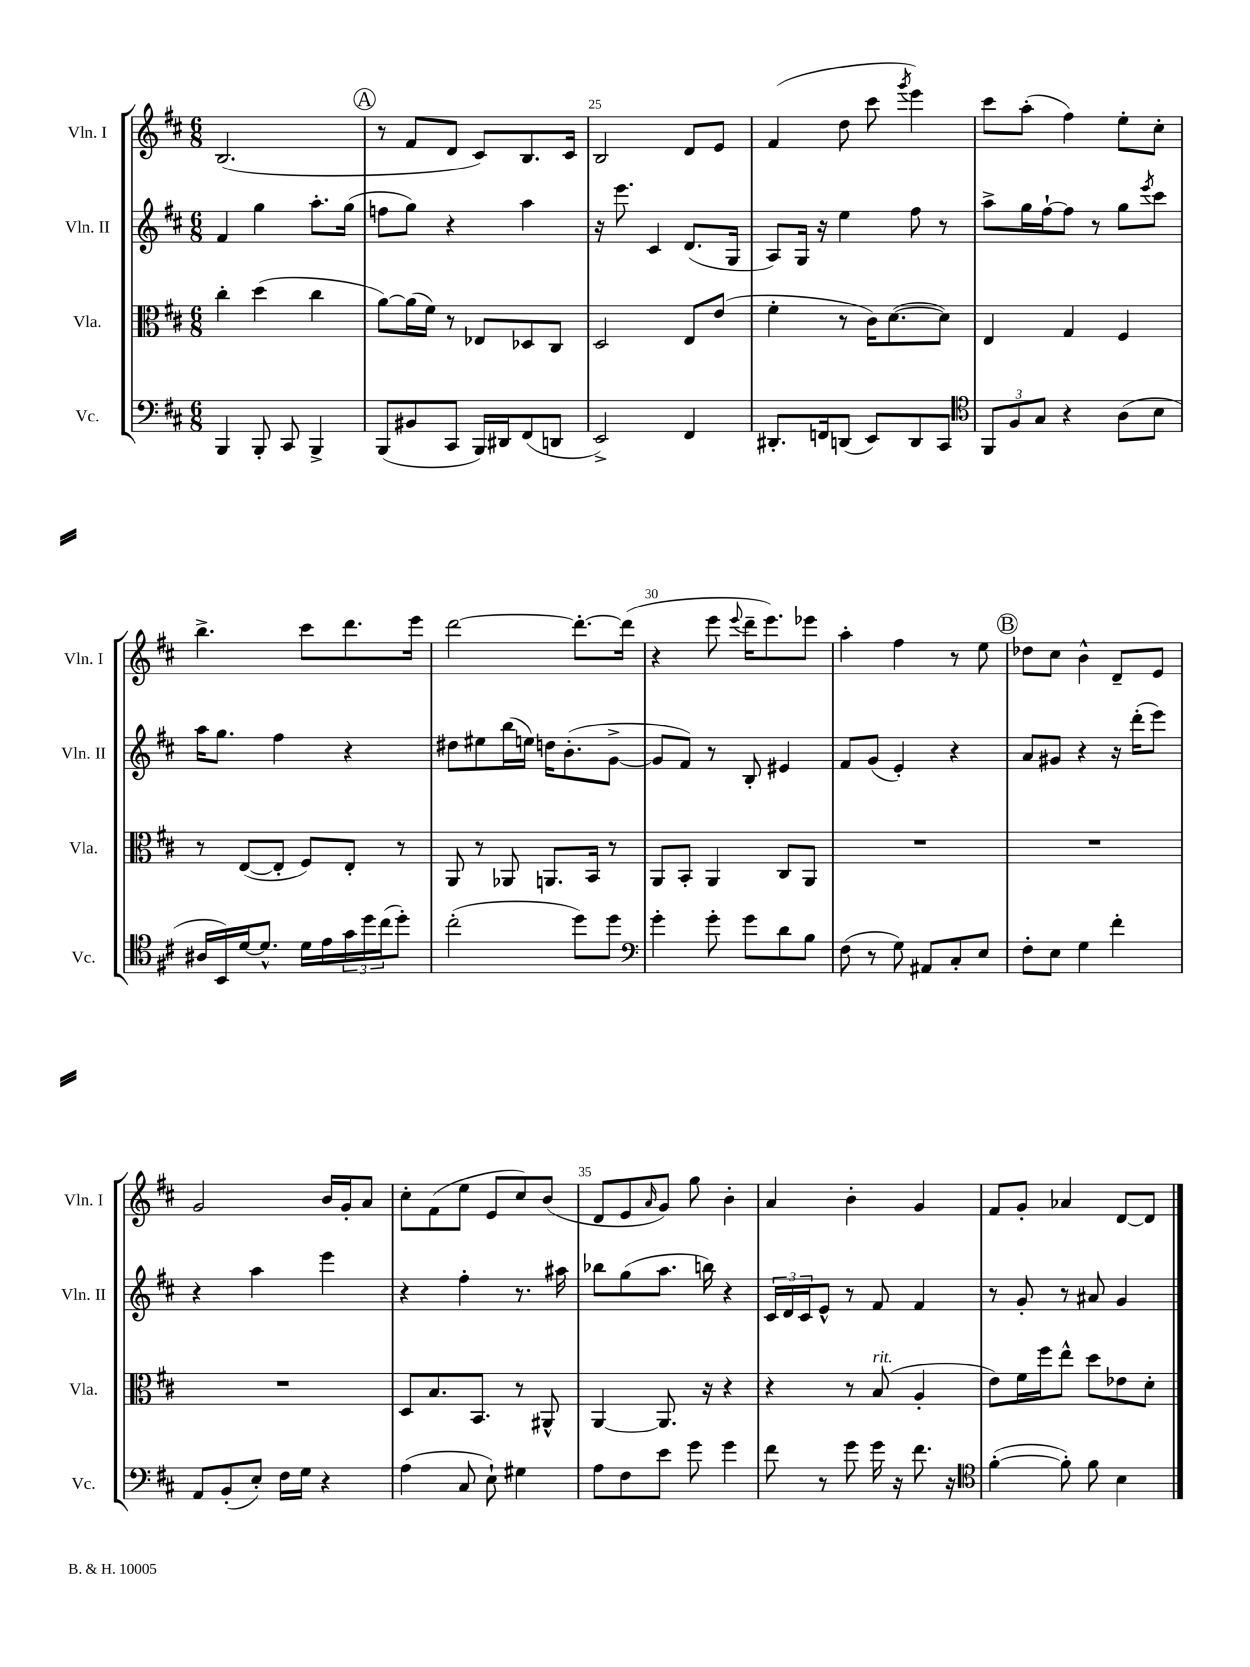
<<
\new StaffGroup <<
\new Staff = "s0" \with { instrumentName = "Vln. I" shortInstrumentName = "Vln. I" } {
    \clef treble \key d \major \numericTimeSignature \time 6/8
    b2.( |
    \mark \markup { \circle "A" } r8 fis'8 d'8 cis'8) b8. cis'16 |
    b2 d'8 e'8 |
    fis'4( d''8 cis'''8 \acciaccatura { g'''8 } e'''4) |
    cis'''8 a''8-.( fis''4) e''8-. cis''8-. |
    b''4.-> cis'''8 d'''8. e'''16 |
    d'''2~ d'''8.~-. d'''16( |
    r4 e'''8 \appoggiatura { e'''8 } d'''16-- e'''8.) ees'''8 |
    a''4-. fis''4 r8 e''8 |
    \mark \markup { \circle "B" } des''8 cis''8 b'4-^ d'8-- e'8 |
    g'2 b'16 g'16-. a'8 |
    cis''8-. fis'8( e''8 e'8 cis''8) b'8( |
    d'8 e'8 \grace { a'16 } g'8) g''8 b'4-. |
    a'4 b'4-. g'4 |
    fis'8 g'8-. aes'4 d'8~ d'8 \bar "|." |
}
\new Staff = "s1" \with { instrumentName = "Vln. II" shortInstrumentName = "Vln. II" } {
    \clef treble \key d \major \numericTimeSignature \time 6/8
    fis'4 g''4 a''8.-. g''16( |
    \mark \markup { \circle "A" } f''8 g''8) r4 a''4 |
    r16 e'''8. cis'4 d'8.( g16 |
    a8) g16 r16 e''4 fis''8 r8 |
    a''8-> g''16 fis''16~-! fis''8 r8 g''8 \acciaccatura { e'''8 } cis'''8 |
    a''16 g''8. fis''4 r4 |
    dis''8 eis''8 b''16( e''16) d''16 b'8.-.( g'8~-> |
    g'8 fis'8) r8 b8-. eis'4 |
    fis'8 g'8( e'4-.) r4 |
    \mark \markup { \circle "B" } a'8 gis'8 r4 r16 d'''16-.( e'''8) |
    r4 a''4 e'''4 |
    r4 fis''4-. r8. ais''16 |
    bes''8 g''8( a''8. b''16) r4 |
    \tuplet 3/2 { cis'16 d'16 cis'16 } e'8-^ r8 fis'8 fis'4 |
    r8 g'8-. r8 ais'8 g'4 \bar "|." |
}
\new Staff = "s2" \with { instrumentName = "Vla." shortInstrumentName = "Vla." } {
    \clef alto \key d \major \numericTimeSignature \time 6/8
    cis''4-. d''4( cis''4 |
    \mark \markup { \circle "A" } a'8~) a'16( fis'16) r8 ees8 des8 cis8 |
    d2 e8 e'8( |
    fis'4-. r8 cis'16) d'8.~( d'8) |
    e4 g4 fis4 |
    r8 e8~( e8-. fis8) e8-. r8 |
    a,8 r8 aes,8 a,8. b,16 r8 |
    a,8 b,8-. a,4 cis8 a,8 |
    R2. |
    \mark \markup { \circle "B" } R2. |
    R2. |
    d8 b8. b,8. r8 ais,8-^ |
    a,4~ a,8. r16 r4 |
    r4 r8 b8^\markup { \italic "rit." }( a4-. |
    e'8) fis'16 fis''16 e''8-^ d''8 ees'8 d'8-. \bar "|." |
}
\new Staff = "s3" \with { instrumentName = "Vc." shortInstrumentName = "Vc." } {
    \clef bass \key d \major \numericTimeSignature \time 6/8
    b,,4 b,,8-. cis,8 b,,4-> |
    \mark \markup { \circle "A" } b,,8( bis,8 cis,8 b,,16) dis,16 fis,8( d,8 |
    e,2->) fis,4 |
    dis,8.-. f,16 d,8( e,8) d,8 cis,8 |
    \clef tenor \tuplet 3/2 { fis,8 fis8 g8 } r4 a8( b8 |
    ais16 b,16) d'16~ d'8.-^ d'16 e'16 \tuplet 3/2 { g'16 d''16 cis''16( } d''8-.) |
    cis''2-.( d''8) d''8 |
    \clef bass g'4-. g'8-. g'8 d'8 b8 |
    fis8( r8 g8) ais,8 cis8-. e8 |
    \mark \markup { \circle "B" } fis8-. e8 g4 fis'4-. |
    a,8 b,8-.( e8-.) fis16 g16 r4 |
    a4( cis8 e8-!) gis4 |
    a8 fis8 e'8 g'8 g'4 |
    fis'8 r8 g'8 g'16 r16 fis'8. r16 |
    \clef tenor fis'4~-.( fis'8-.) fis'8 b4 \bar "|." |
}
>>
>>
\layout { \context { \Score currentBarNumber = #23 \override BarNumber.break-visibility = ##(#f #t #t) barNumberVisibility = #(every-nth-bar-number-visible 5) } }
